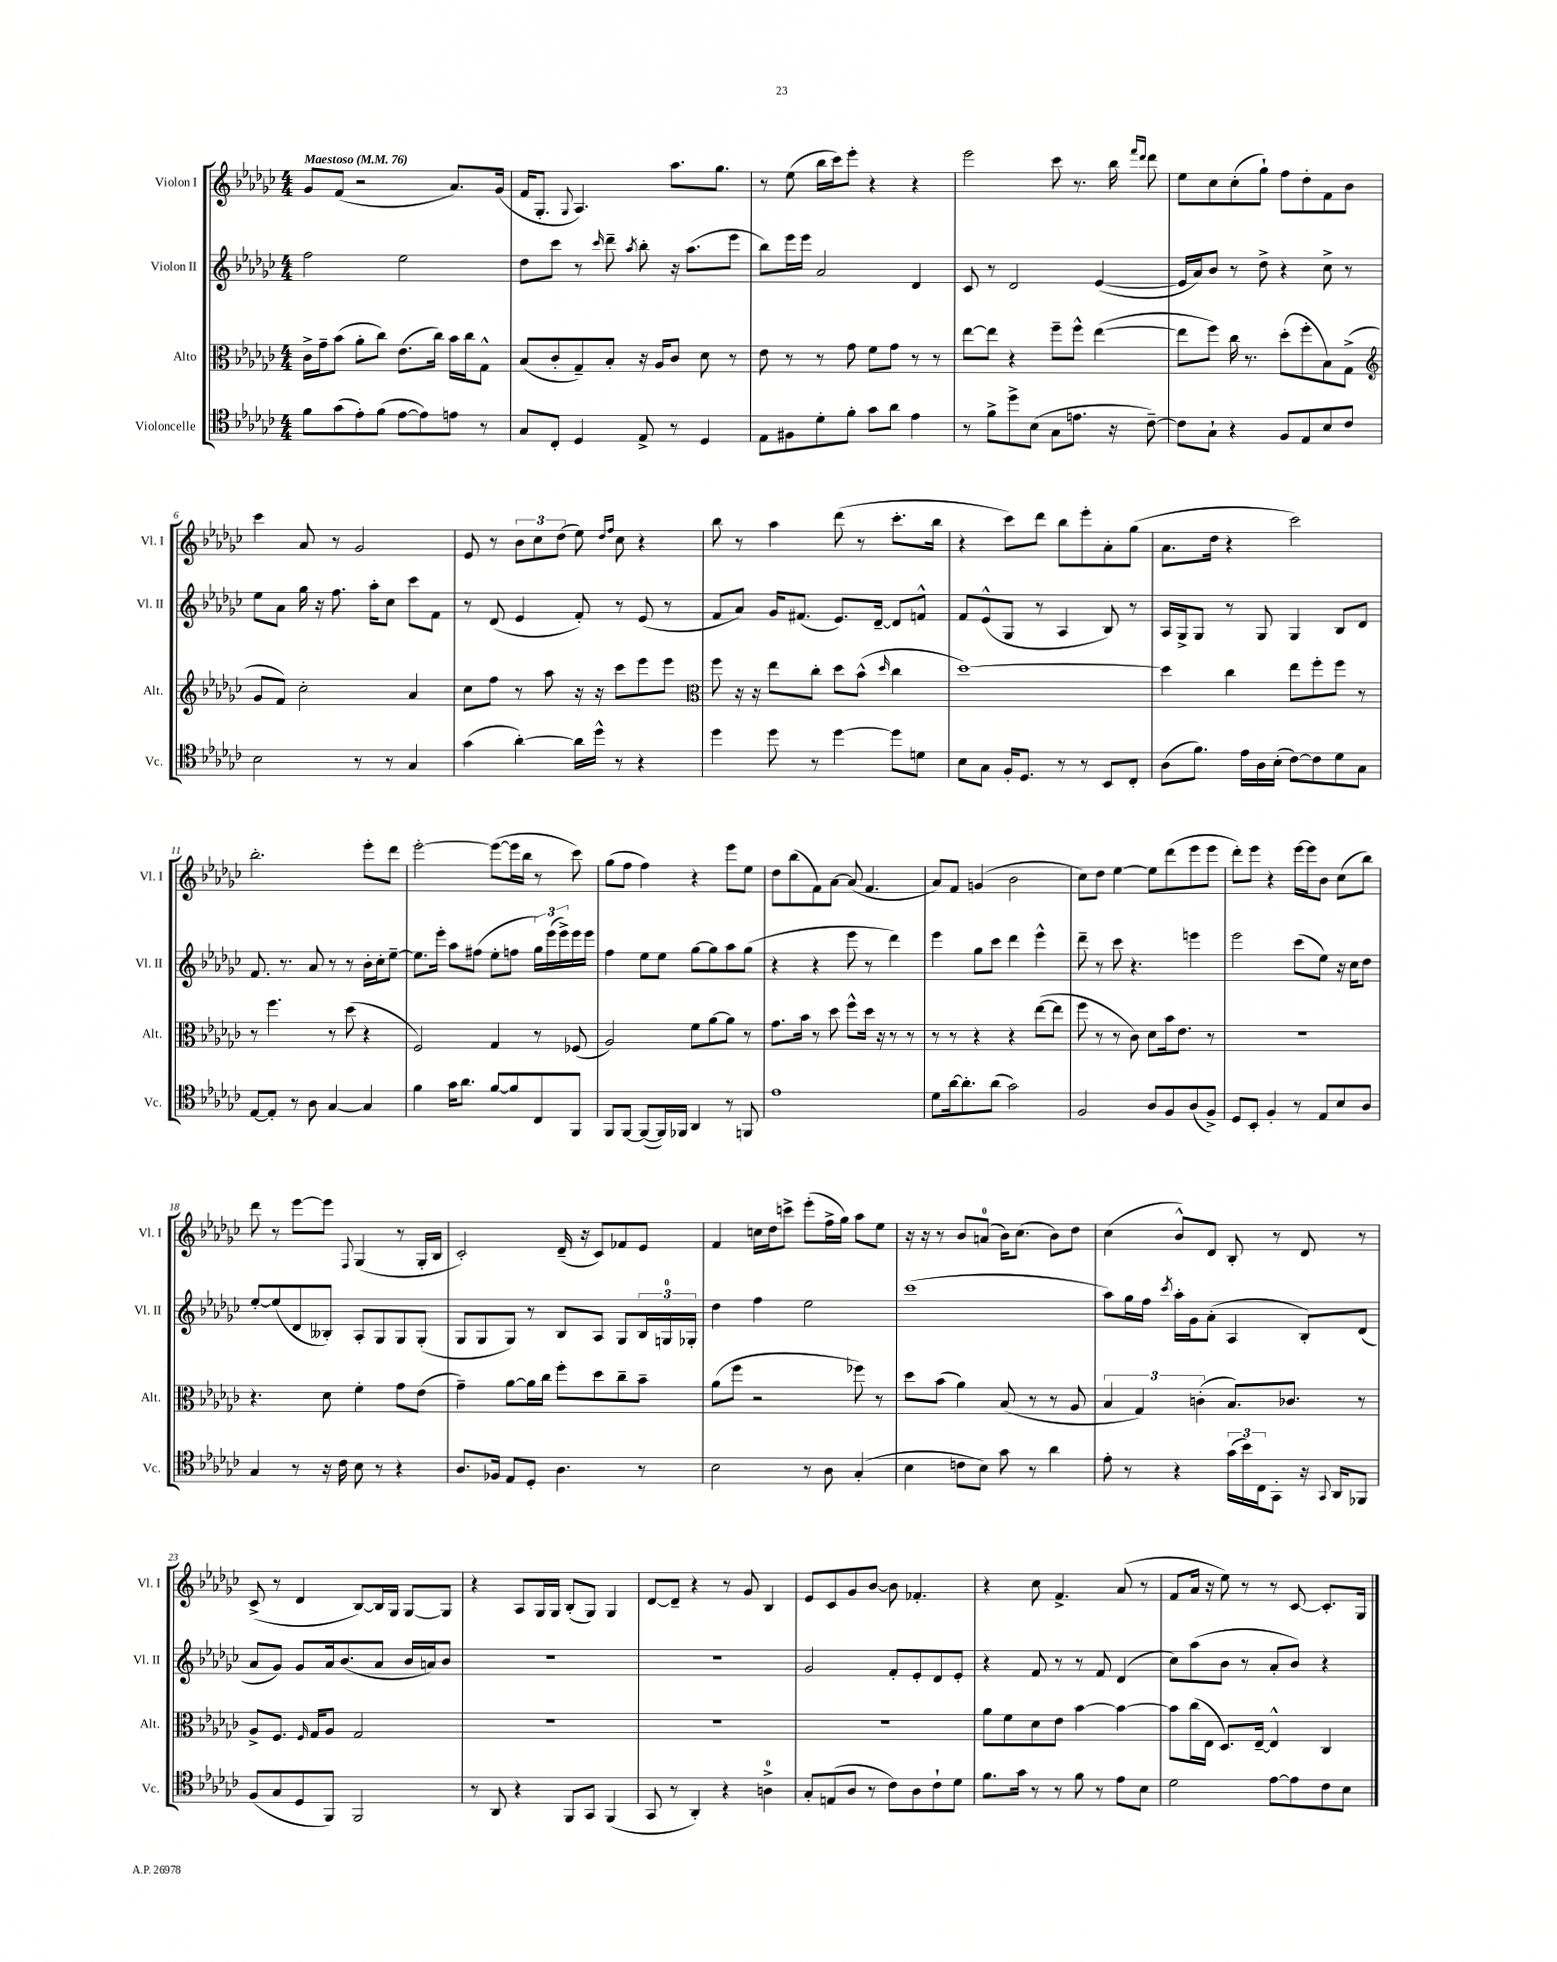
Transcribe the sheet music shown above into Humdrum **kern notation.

**kern	**kern	**kern	**kern
*staff4	*staff3	*staff2	*staff1
*clefC4	*clefC3	*clefG2	*clefG2
*k[b-e-a-d-g-c-]	*k[b-e-a-d-g-c-]	*k[b-e-a-d-g-c-]	*k[b-e-a-d-g-c-]
*M4/4	*M4/4	*M4/4	*M4/4
*MM76	*MM76	*MM76	*MM76
8f\L	16c-^\LL	2ff\	8g-/L
.	16g-~\J	.	.
(8g-\	(8b-\J	.	(8f/J
8e-'\)	8a-'\L	.	2r
(8f\J	8cc-\J)	.	.
[8e-\L	(8.e-\L	2ee-\	.
8e-\])	.	.	.
.	16cc-\Jk)	.	.
8e\J	16b-\LL	.	8.a-/L)
.	16cc-\J	.	.
8r	8G-^^\J	.	.
.	.	.	(16g-/Jk
=	=	=	=
8G-/L	(8B-/L	8dd-\L	16f/LK
.	.	.	8.G-'/J
8C-'/J	8c-'/	8ccc-\J	.
.	.	.	8qqG-/
4D-/	8G-~/)	8r	4.A-/)
.	.	16qqccc-/	.
.	8B-'/J	8ddd-~\	.
.	.	8qaa-/	.
8E-^/	16r	8bb-'\	.
.	16A-/LK	.	.
8r	8c-/J	16r	8.aa-\L
.	.	(8.aa-\L	.
4D-/	8d-\	.	.
.	.	.	8.gg-\J
.	8r	8eee-\J	.
=	=	=	=
8E-\L	8e-\	8bb-\L)	8r
8F#\	8r	16eee-\L	(8ee-\
.	.	16eee-\JJ	.
8d-'\	8r	2a-/	16bb-\LL
.	.	.	16ccc-\J)
8f'\J	8g-\	.	8eee-'\J
8g-\L	8f\L	.	4r
8a-\J	8g-\J	.	.
4e-\	8r	4d-/	4r
.	8r	.	.
=	=	=	=
8r	[8ee-\L	8c-/	2eee-\
8f^\L	8ee-\]J	8r	.
8dd-^\	4r	2d-/	.
(8B-\J	.	.	.
8G-\L	8ff~\L	.	8ccc-\
8.e\J	8ff^^\J	.	8.r
.	([4ee-\	([4e-/	.
16r	.	.	16bb-\
.	.	.	16qqfff/LL
.	.	.	16qqddd-/JJ
[8c-~\)	.	.	8ddd-\
=	=	=	=
8c-\]L	8ee-\]L	16e-/]LL	8ee-\L
.	.	16a-/J)	.
8G-`\J	8ff\J)	8b-/J	8cc-\
4r	16cc-\	8r	(8cc-'\
.	8.r	.	.
.	.	8dd-^\	8gg-`\J)
8F/L	(8dd-'\L	4r	8ff\L
8E-/	8ff'\	.	8dd-'\
8B-/	8B-\)	8cc-^\	8f\
8c-/J	(8G-^\J	8r	8b-\J
=	=	=	=
*	*clefG2	*	*
2B-\	8g-/L	8ee-\L	4ccc-\
.	8f/J)	8a-\J	.
.	2cc-'\	16gg-\	8a-/
.	.	16r	.
.	.	8.ff\	8r
8r	.	.	2g-/
.	.	16aa-'\LK	.
8r	.	8cc-\J	.
4G-/	4a-/	8ccc-\L	.
.	.	8f\J	.
=	=	=	=
(4g-\	8cc-\L	8r	8e-/
.	8ff\J	(8d-/	8r
[4a-'\)	8r	4e-/	12b-\L
.	.	.	12cc-\
.	8aa-\	.	.
.	.	.	(12dd-\J
16a-\]LL	16r	8f'/)	8ee-\)
16dd-^^\JJ	16r	.	.
.	.	.	16qqdd-/LL
.	.	.	16qqff/JJ
8r	8ccc-\L	8r	8cc-\
4r	8eee-\	(8e-/	4r
.	8eee-\J	8r	.
=	=	=	=
*	*clefC3	*	*
4dd-\	8ff\	8f/L	8bb-\
.	16r	8a-/J)	8r
.	16r	.	.
8dd-\	8ee-\L	16g-/LK	4aa-\
.	.	(8.f#/J	.
8r	8cc-'\J	.	.
[4dd-\	8dd-\L	8.e-/L)	(8ddd-\
.	(8b-^^\J	.	8r
.	.	[16d-~/Jk	.
.	16qqdd-/	.	.
8dd-\]L	4cc-\	8d-/]L	8.ccc-'\L
8d\J	.	8f^^/J	.
.	.	.	16bb-\Jk
=	=	=	=
8B-\L	[1dd-)	8f/L	4r
8G-\J	.	(8e-^^/	.
16F'/LK	.	8G-/J	8ccc-\L)
8.D-/J	.	.	.
.	.	8r	8ddd-\J
8r	.	4A-/	8bb-\L
8r	.	.	8eee-'\
8BB-/L	.	8B-/)	8a-'\
8C-'/J	.	8r	(8gg-\J
=	=	=	=
(8A-\L	4dd-\]	16A-/LL	8.a-\L
.	.	16G-^/J	.
8.f\J)	.	8G-/J	.
.	.	.	16dd-\Jk
.	4cc-\	8r	4r
16e-\LL	.	.	.
16A-\	.	8G-/	.
(16B-'\JJ	.	.	.
[8c-\L)	8ee-\L	4G-/	2ccc-\)
8c-\]	8ff'\	.	.
8d-\	8ff\J	8B-/L	.
8G-\J	8r	8d-/J	.
=	=	=	=
[8E-/L	8r	8.f/	2.bb-'\
8E-'/]J	4.ff\	.	.
.	.	8.r	.
8r	.	.	.
8A-\	.	8a-/	.
[4G-/	8r	8r	.
.	(8dd-\	8r	.
4G-/]	4r	16b-'\LL	8eee-'\L
.	.	16cc-'\J	.
.	.	[8ee-~\J	8ddd-\J
=	=	=	=
4f\	2F/)	8.ee-\]L	[2eee-'\
.	.	16eee-'\Jk	.
16g-\LK	.	8aa-\L	.
8.a-\J	.	.	.
.	.	(8ff#\J	.
[8f/L	4G-/	8ee-'\L	(8eee-\_L
8f/]	.	8ff\J	16eee-\]L
.	.	.	16bb-\JJ
8C-/	8r	24gg-\LL)	8r
.	.	(24eee-\	.
.	.	24eee-^\)	.
8FF/J	(8F-/	16eee-\	8ccc-\)
.	.	16eee-\JJ	.
=	=	=	=
8FF/L	2A-/)	4ff\	(8gg-\L
[8FF/J	.	.	8ff\J
(8FF/_L	.	8ee-\L	4ff\)
16FF/]L)	.	8ee-\J	.
16FF-/JJ	.	.	.
4AA-/	8f\L	[8gg-\L	4r
.	[8a-\	8gg-\]	.
8r	8a-\]J	8aa-\	8eee-\L
8FF/	8r	(8gg-\J	8ee-\J
=	=	=	=
1e-	8.g-\L	4r	8dd-\L
.	.	.	(8bb-\
.	16b-\Jk	.	.
.	8r	4r	8f\)
.	8dd-\	.	[8a-\J
.	8ff^^\L	8eee-\	(8a-/]
.	16dd-\Jk	8r	4.f/
.	16r	.	.
.	8r	4ddd-\)	.
.	8r	.	.
=	=	=	=
8d-\L	8r	4eee-\	8a-/L)
[16a-\k	8r	.	8f/J
8.a-'\]	.	.	.
.	4r	8gg-\L	(4g/
(8a-\J	.	8ccc-\J	.
2g-\)	4r	4ddd-\	2b-\
.	([8ee-\L	4eee-^^\	.
.	8ee-\]J	.	.
=	=	=	=
2F/	8ff\	8ddd-~\	8cc-\L)
.	8r	8r	8dd-\J
.	8r	8ccc-\	[4ee-\
.	8c-\)	4.r	.
8A-/L	8d-\L	.	8ee-\]L
8F/	16b-\k	.	(8ddd-\
.	8.e-\J	.	.
(8A-/	.	4eee\	8eee-\
8F^/J)	8r	.	8eee-\J
=	=	=	=
8D-/L	1r	2eee-\	8ddd-'\L)
8BB-'/J	.	.	8eee-\J
4F'/	.	.	4r
8r	.	(8ccc-\L	[16eee-\LL
.	.	.	16eee-\]J
8E-/L	.	8ee-\J)	8b-\J
8B-/	.	16r	(8cc-\L
.	.	16cc-\LK	.
8A-/J	.	8dd-\J	8bb-\J)
=	=	=	=
4G-/	4.r	[8ee-'/L	8ddd-\
.	.	(8ee-/]	8r
8r	.	8d-/	[8eee-\L
16r	8d-\	8B--'/J)	8eee-\]J
16c-\	.	.	.
.	.	.	8qqF/
8B-\	4f'\	8A-'/L	(4G-/
8r	.	8G-/	.
4r	8g-\L	8G-/	8r
.	(8e-\J	(8G-'/J	16G-'/LL
.	.	.	16B-/JJ
=	=	=	=
8.A-/L	4g-~\)	8G-/L	2c-'/)
.	.	8G-/	.
16F-/Jk	.	.	.
8E-/L	[8a-\L	8G-/J)	.
8D-'/J	16a-\]L	8r	.
.	16cc-\JJ	.	.
4.A-\	8ff'\L	8B-/L	(16d-~/
.	.	.	16r
.	8dd-\	8A-/J	8c-/L)
.	8cc-~\	8G-/L	8f-/
8r	8b-~\J	24B-/L	8e-/J
.	.	24G/	.
.	.	24G-'/JJ	.
=	=	=	=
2B-\	(8a-\L	4dd-\	4f/
.	8ff\J	.	.
.	2r	4ff\	16cc\LL
.	.	.	16dd-\J
.	.	.	8ccc^\J
8r	.	2ee-\	(8eee-'\L
8A-\	.	.	16ff^\L
.	.	.	16gg-\JJ)
(4G-'/	8ff-\)	.	8aa-\L
.	8r	.	8ee-\J
=	=	=	=
4B-\	8dd-\L	(1ccc-	16r
.	.	.	16r
.	(8b-\J	.	8r
8c\L	4a-\)	.	8b-/L
8B-\J)	.	.	(8a/J
8g-\	(8B-/	.	16b-\LK)
.	.	.	(8.cc-\J
8r	8r	.	.
4a-\	8r	.	8b-\L)
.	8A-/	.	8dd-\J
=	=	=	=
8e-'\	6B-/	8aa-\L)	(4cc-\
8r	.	16gg-\L	.
.	6G-/)	.	.
.	.	16ff\JJ	.
.	.	8qccc-/	.
4r	.	16aa-'\LL	8b-^^/L)
.	.	16g-\J	.
.	(6c'\	.	.
.	.	(8a-'\J	8d-/J
(24g-\LL	8.B-/L)	4A-/	8B-'/
24b-\)	.	.	.
24C-\J	.	.	.
8GG-'\J	.	.	8r
.	8.c-/J	.	.
16r	.	8B-'/L)	8d-/
8qqGG-/	.	.	.
16AA-/LK	.	.	.
8FF-/J	8r	(8d-/J	8r
=	=	=	=
(8F/L	8A-^/L	8a-/L	(8c-^/
8G-/	8.F/J	8g-/J)	8r
8D-/	.	8g-/L	4d-/
.	16qqF/	.	.
.	16G-/LK	.	.
8FF/J)	8A-/J	16a-/k	.
.	.	(8.b-/	.
2FF/	2G-/	.	[8B-/L)
.	.	8a-/J	16B-/]L
.	.	.	16G-/JJ
.	.	16b-/LL	[8G-/L
.	.	16a/J)	.
.	.	8b-/J	8G-/]J
=	=	=	=
8r	1r	1r	4r
8AA-/	.	.	.
4r	.	.	8A-/L
.	.	.	16G-/L
.	.	.	16G-/JJ
8FF/L	.	.	(8B-'/L
8GG-/J	.	.	8G-/J)
(4FF/	.	.	4G-/
=	=	=	=
8GG-/	1r	1r	[8d-/L
8r	.	.	8d-~/]J
4AA-'/)	.	.	4r
4r	.	.	8r
.	.	.	8g-/
4A^\	.	.	4B-/
=	=	=	=
8G-'/L	1r	2g-/	8e-/L
(8E/	.	.	8c-/
8A-/J	.	.	8g-/
8r	.	.	[8b-/J
8c-\L)	.	8f'/L	8b-\]
8A-\	.	8e-'/	4.f-'/
8c-`\	.	8d-/	.
8d-\J	.	8e-'/J	.
=	=	=	=
8.f\L	8a-\L	4r	4r
.	8f\	.	.
16g-\Jk	.	.	.
8r	8d-\	8f/	8cc-\
8r	8e-\J	8r	4.f^/
8f\	[4b-\	8r	.
8r	.	8f/	.
8e-\L	4b-\_	(4d-/	(8a-/
8B-\J	.	.	8r
=	=	=	=
2d-\	8b-\]L	8cc-\L)	8f/L
.	(16cc-\L	(8aa-\	16a-/Jk
.	16E-\JJ	.	16r
.	8.D-/L)	8b-\J	8ee-\)
.	.	8r	8r
.	[16E-~/Jk	.	.
[8e-\L	4E-^^/]	8a-'/L	8r
8e-\]	.	8b-/J)	[8c-/
8c-\	4C-/	4r	8.c-'/]L
8B-\J	.	.	.
.	.	.	16G-/Jk
==	==	==	==
*-	*-	*-	*-
